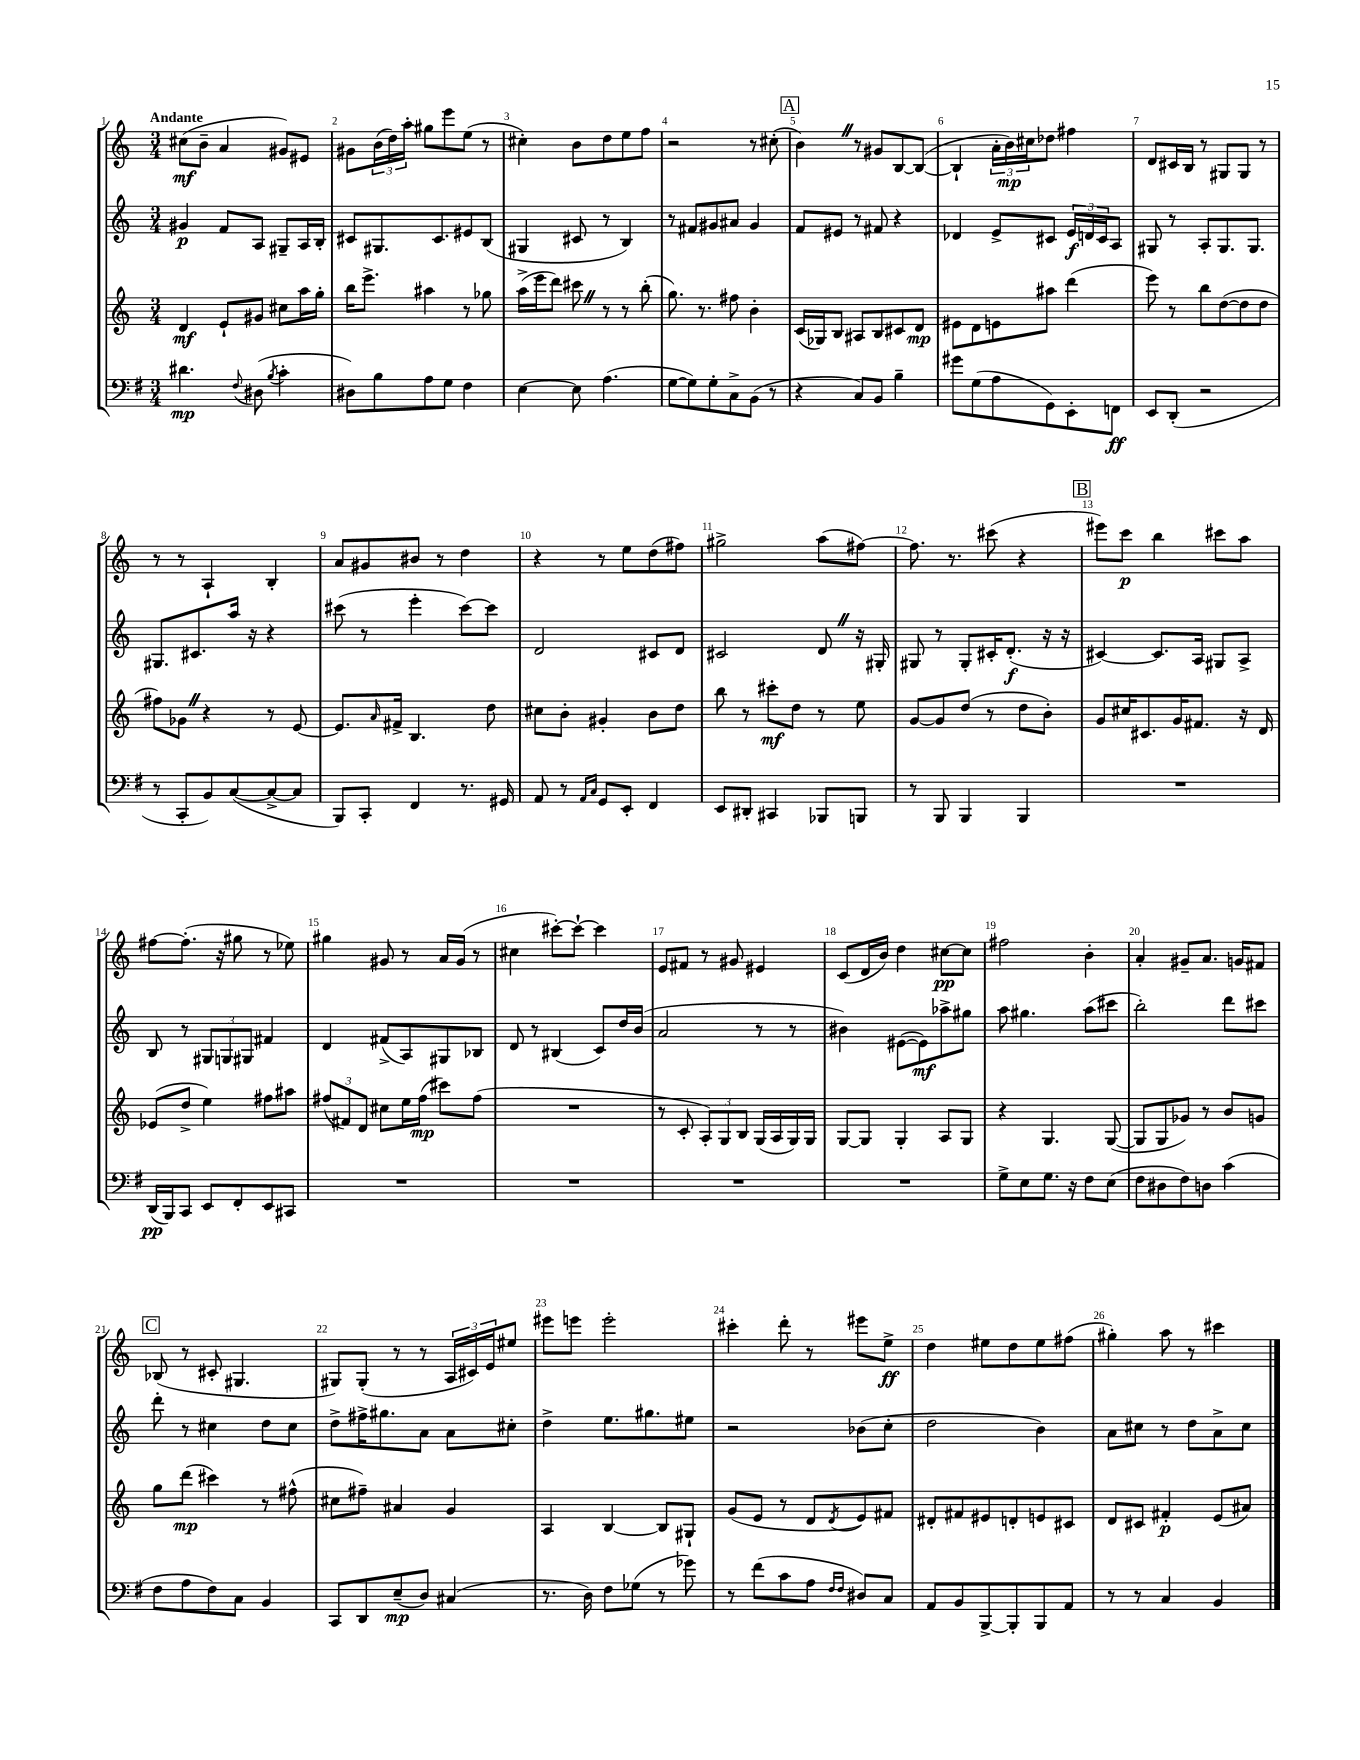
<<
\new StaffGroup <<
\new Staff = "s0" {
    \clef treble \key c \major \numericTimeSignature \time 3/4 \tempo "Andante"
    cis''8\mf( b'8-- a'4 gis'8) eis'8 |
    gis'8 \tuplet 3/2 { b'16( d''16) a''16-. } gis''8 e'''8 e''8( r8 |
    cis''4-.) b'8 d''8 e''8 f''8 |
    r2 r8 cis''8-.( |
    \mark \markup { \box "A" } b'4) \once \override BreathingSign.text = \markup { \musicglyph "scripts.caesura.straight" } \breathe r8 gis'8 b8~ b8~( |
    b4-! \tuplet 3/2 { a'16-. b'16\mp) cis''16 } des''8 fis''4 |
    d'8 cis'16 b16 r8 gis8 gis8 r8 |
    r8 r8 a4-! b4-. |
    a'8 gis'8 bis'8 r8 d''4 |
    r4 r8 e''8 d''8( fis''8) |
    gis''2-> a''8( fis''8~) |
    fis''8. r8. cis'''8( r4 |
    \mark \markup { \box "B" } eis'''8) c'''8\p b''4 cis'''8 a''8 |
    fis''8~ fis''8.-.( r16 gis''8 r8 ees''8) |
    gis''4 gis'8 r8 a'16 gis'16( r8 |
    cis''4 cis'''8~-.) cis'''8~-! cis'''4 |
    e'8 fis'8 r8 gis'8 eis'4 |
    c'8( d'16 b'16) d''4 cis''8~\pp cis''8 |
    fis''2 b'4-. |
    a'4-. gis'8-- a'8. g'16 fis'8 |
    \mark \markup { \box "C" } bes8( r8 cis'8-. gis4. |
    gis8) gis8-.( r8 r8 \tuplet 3/2 { a16 cis'16) e'16 } eis''8 |
    eis'''8 e'''8 e'''2-. |
    cis'''4-. d'''8-. r8 eis'''8 e''8->\ff |
    d''4 eis''8 d''8 eis''8 fis''8( |
    gis''4-.) a''8 r8 cis'''4 \bar "|." |
}
\new Staff = "s1" {
    \clef treble \key c \major \numericTimeSignature \time 3/4
    gis'4\p f'8 a8 gis8-- a16 b16-. |
    cis'8 gis8. cis'8. eis'8 b8( |
    gis4 cis'8 r8 b4) |
    r8 fis'8 gis'8 ais'8 gis'4 |
    \mark \markup { \box "A" } f'8 eis'8 r8 fis'8 r4 |
    des'4 e'8-> cis'8 \tuplet 3/2 { e'16\f d'16 cis'16 } a8 |
    gis8 r8 a8-. gis8. gis8. |
    gis8. cis'8. a''16 r16 r4 |
    cis'''8( r8 e'''4-. cis'''8~) cis'''8 |
    d'2 cis'8 d'8 |
    cis'2 d'8 \once \override BreathingSign.text = \markup { \musicglyph "scripts.caesura.straight" } \breathe r16 gis16-. |
    gis8 r8 gis8-. cis'16-. d'8.-.\f( r16 r16 |
    \mark \markup { \box "B" } cis'4~) cis'8. a16 gis8 a8-> |
    b8 r8 \tuplet 3/2 { gis8 g8 gis8 } fis'4 |
    d'4 fis'8->( a8) gis8 bes8 |
    d'8 r8 bis4( c'8) d''16 b'16( |
    a'2 r8 r8 |
    bis'4) eis'8~( eis'8\mf) aes''8-> gis''8 |
    a''8 gis''4. a''8( cis'''8 |
    b''2-.) d'''8 cis'''8 |
    \mark \markup { \box "C" } d'''8-. r8 cis''4 d''8 cis''8 |
    d''8-> fis''16-> gis''8. a'8 a'8 cis''8-. |
    d''4-> e''8. gis''8. eis''8 |
    r2 bes'8( c''8-. |
    d''2 b'4) |
    a'8 cis''8 r8 d''8 a'8-> cis''8 \bar "|." |
}
\new Staff = "s2" {
    \clef treble \key c \major \numericTimeSignature \time 3/4
    d'4\mf e'8-! gis'8 cis''8 a''16 g''16-. |
    b''16 e'''8.-> ais''4 r8 ges''8 |
    a''16->( e'''16 d'''8) cis'''8 \once \override BreathingSign.text = \markup { \musicglyph "scripts.caesura.straight" } \breathe r8 r8 b''8-.( |
    g''8.) r8. fis''8 b'4-. |
    \mark \markup { \box "A" } c'16( ges16) b8 ais8 b8 cis'8 d'8\mp |
    eis'8 d'8 e'8 ais''8 d'''4( |
    e'''8) r8 b''8 d''8~( d''8 d''8 |
    fis''8) ges'8 \once \override BreathingSign.text = \markup { \musicglyph "scripts.caesura.straight" } \breathe r4 r8 e'8~ |
    e'8. \grace { a'16 } fis'16-> b4. d''8 |
    cis''8 b'8-. gis'4-. b'8 d''8 |
    b''8 r8 cis'''8-.\mf d''8 r8 e''8 |
    g'8~ g'8 d''8( r8 d''8 b'8-.) |
    \mark \markup { \box "B" } g'8 cis''16 cis'8. g'16 fis'8. r16 d'16 |
    ees'8( d''8-> e''4) fis''8 ais''8 |
    \tuplet 3/2 { fis''8( fis'8) d'8 } cis''8 e''16 fis''16\mp( cis'''8) fis''8( |
    R2. |
    r8 c'8-. \tuplet 3/2 { a8-.) g8 b8 } g16( a16 g16) g16 |
    g8~ g8 g4-. a8 g8 |
    r4 g4. g8~( |
    g8 g8 ges'8) r8 b'8 g'8 |
    \mark \markup { \box "C" } g''8 d'''8\mp( cis'''4) r8 fis''8-^( |
    cis''8 fis''8--) ais'4 g'4 |
    a4 b4~ b8 gis8-! |
    g'8( e'8 r8 d'8 \acciaccatura { d'8 } e'8) fis'8 |
    dis'8-. fis'8 eis'8 d'8-. e'8 cis'8 |
    d'8 cis'8 fis'4-.\p e'8( ais'8) \bar "|." |
}
\new Staff = "s3" {
    \clef bass \key g \major \numericTimeSignature \time 3/4
    dis'4.\mp \appoggiatura { fis8 } dis8( \acciaccatura { b8 } c'4-. |
    dis8) b8 a8 g8 fis4 |
    e4~ e8 a4.( |
    g8~ g8) g8-. c8-> b,8( r8 |
    \mark \markup { \box "A" } r4 c8) b,8 b4-- |
    gis'8 g8( a8 g,8) e,8-. f,8\ff |
    e,8 d,8-.( r2 |
    r8 c,8-. b,8) c8~( c8~-> c8 |
    b,,8) c,8-. fis,4 r8. gis,16 |
    a,8 r8 \grace { a,16 c16 } g,8 e,8-. fis,4 |
    e,8 dis,8-. cis,4 bes,,8 b,,8 |
    r8 b,,8 b,,4 b,,4 |
    \mark \markup { \box "B" } R2. |
    d,16\pp( b,,16) c,8 e,8 fis,8-. e,8 cis,8 |
    R2. |
    R2. |
    R2. |
    R2. |
    g8-> e8 g8. r16 fis8 e8( |
    fis8 dis8 fis8) d8 c'4( |
    \mark \markup { \box "C" } fis8 a8 fis8) c8 b,4 |
    c,8 d,8 e8--\mp( d8) cis4( |
    r8. d16) fis8 ges8( r8 ges'8) |
    r8 fis'8( c'8 a8 \grace { fis16 fis16 } dis8) c8 |
    a,8 b,8 b,,8~-> b,,8-. b,,8 a,8 |
    r8 r8 c4 b,4 \bar "|." |
}
>>
>>
\layout { \context { \Score \override BarNumber.break-visibility = ##(#f #t #t) barNumberVisibility = #all-bar-numbers-visible } }
